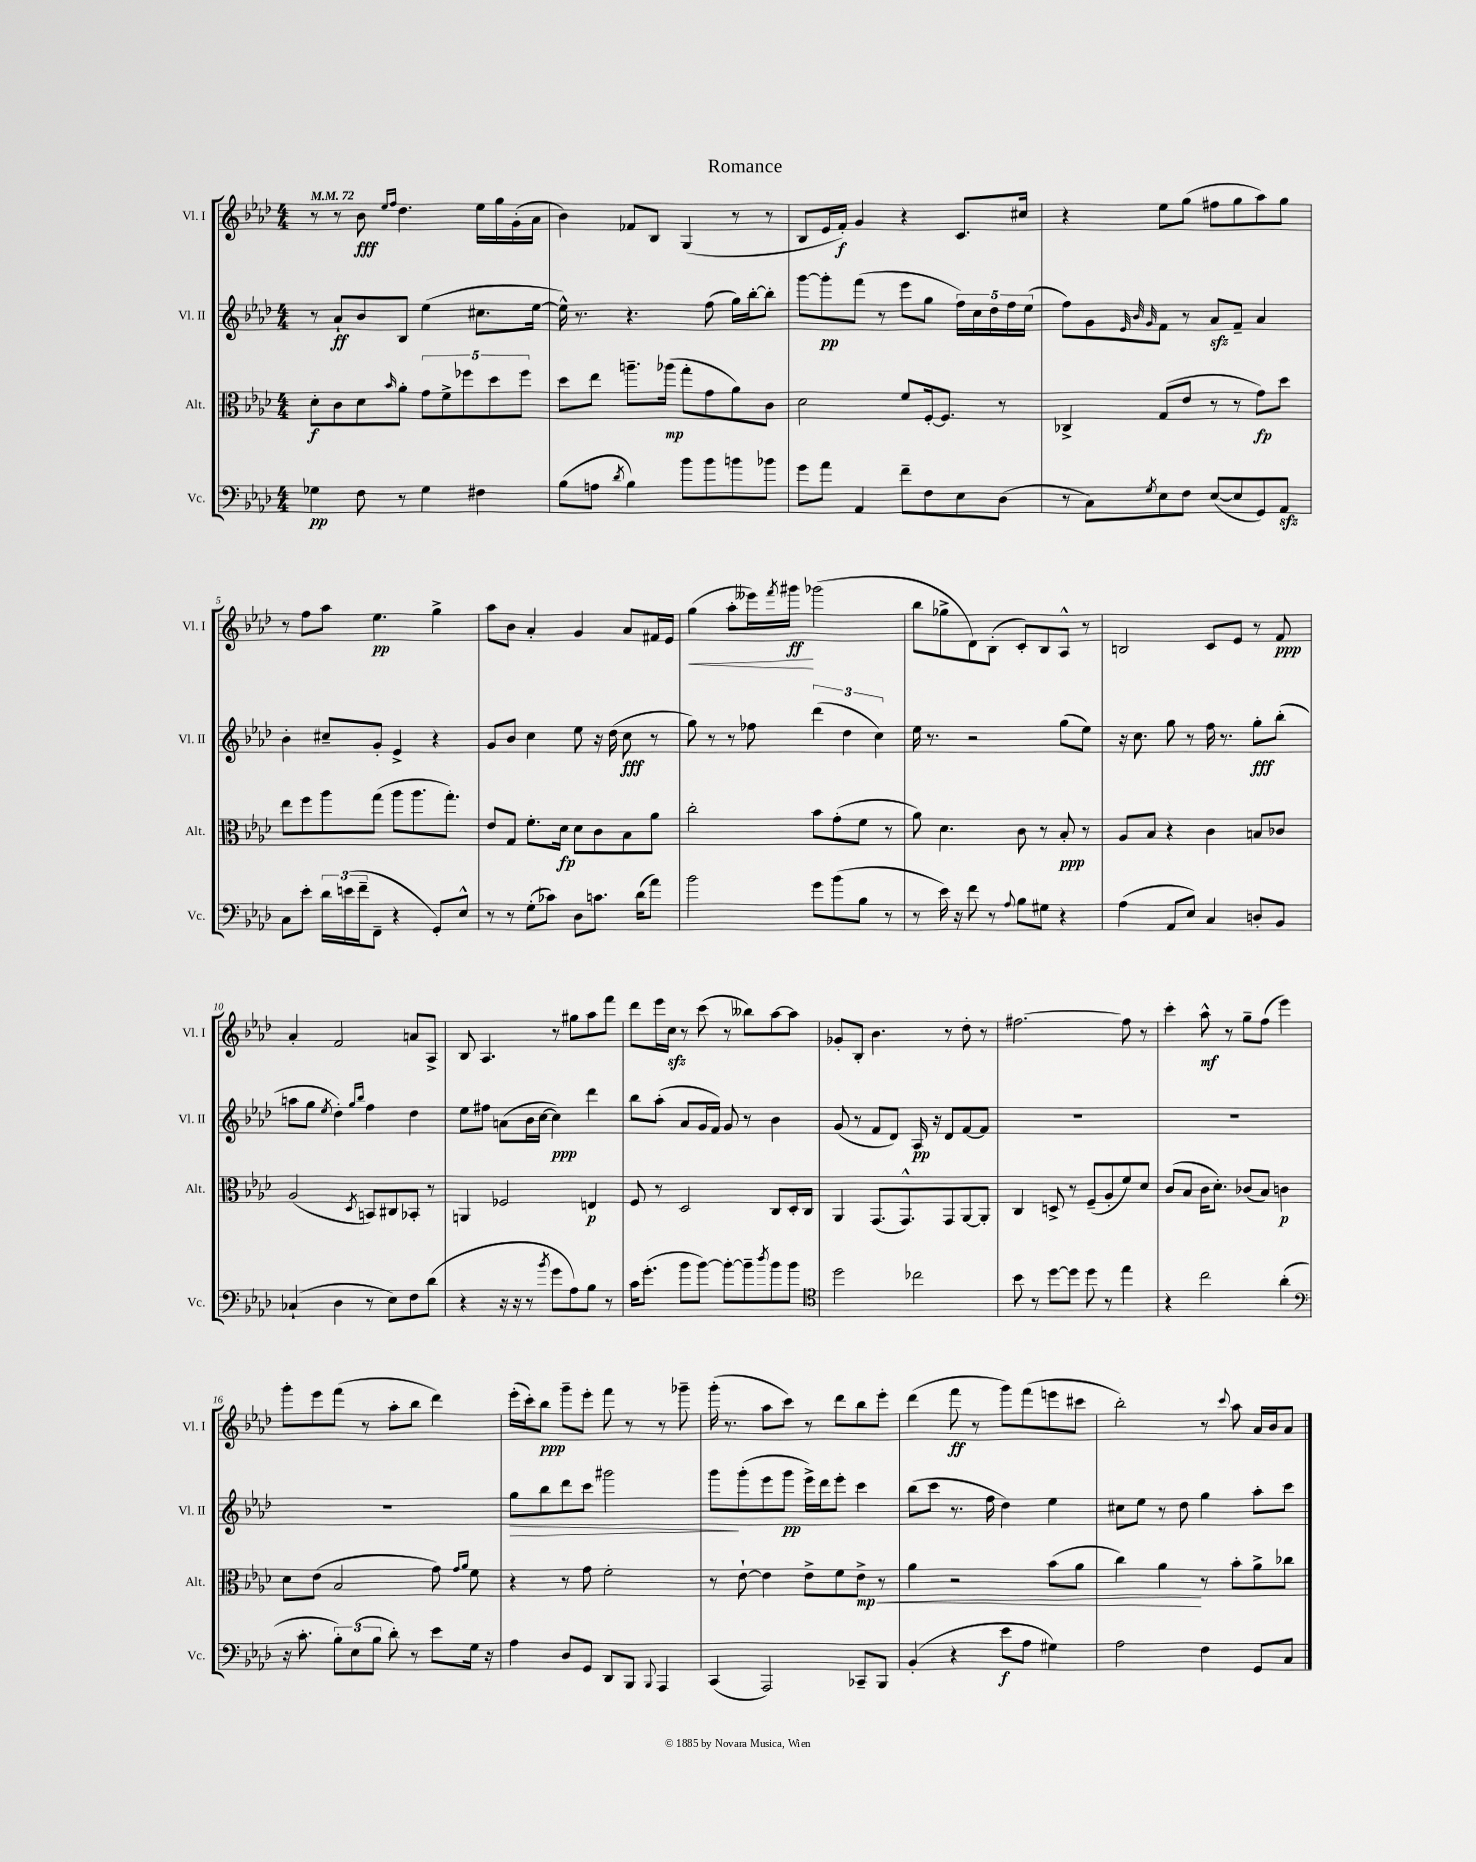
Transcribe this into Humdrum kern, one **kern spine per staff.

**kern	**kern	**kern	**kern
*staff4	*staff3	*staff2	*staff1
*clefF4	*clefC3	*clefG2	*clefG2
*k[b-e-a-d-]	*k[b-e-a-d-]	*k[b-e-a-d-]	*k[b-e-a-d-]
*M4/4	*M4/4	*M4/4	*M4/4
*MM72	*MM72	*MM72	*MM72
4G-\	8d-'\L	8r	8r
.	8c\	8a-`/L	8r
8F\	8d-\	8b-/	8b-\
.	.	.	16qqee-/LL
.	16qqb-/	.	16qqff/JJ
8r	8a-'\J	8B-/J	4.dd-\
4G-\	10g\L	(4ee-\	.
.	10f^\	.	.
.	10ff-\	.	.
4F#\	.	8.cc#\L	16ee-\LL
.	10dd-\	.	.
.	.	.	16gg\
.	.	.	(16g'\
.	10ff-\J	.	.
.	.	[16ee-\Jk	16a-\JJ
=	=	=	=
(8B-\L	8dd-\L	16ee-^^\])	4b-\)
.	.	8.r	.
8A\J	8ee-\J	.	.
8qd-/	.	.	.
4B-\)	8.aa~\L	4.r	8f-/L
.	.	.	8B-/J
.	(16aa-\Jk	.	.
8b-\L	8gg'\L	.	(4G/
8b-\	8g\	(8ff\	.
8b\	8a-\)	16gg\LL)	8r
.	.	[16bb-'\J	.
8b-\J	8c\J	8bb-'\]J	8r
=	=	=	=
8g\L	2d-\	[8ggg\L	8B-/L
8a-\J	.	8ggg'\]	16e-/L
.	.	.	16f'/JJ)
4AA-/	.	(8fff\J	4g/
.	.	8r	.
8f~\L	8f/L	8eee-\L	4r
8F\	[16F'/k	8gg\J	.
.	8.F/]J	.	.
8E-\	.	20ff\LL)	8.c/L
.	.	20cc\	.
.	.	20dd-\	.
(8D-\J	8r	.	.
.	.	20ff\	.
.	.	.	16cc#/Jk
.	.	(20ee-\JJ	.
=	=	=	=
8r	4C-^/	8ff\L)	4r
8C\L)	.	8g\	.
.	.	32qqe-/	.
.	.	32qqb-/	.
8qG/	.	32qqg/	.
8E-\	(8G/L	8f\J	8ee-\L
8F\J	8e-/J	8r	(8gg\J
([8E-/L	8r	8a-/L	8ff#\L
8E-/]	8r	8f~/J	8gg\
8GG/)	8g\L)	4a-/	8aa-\)
8AA-/J	8dd-\J	.	8gg\J
=	=	=	=
8C\L	8ee-\L	4b-'\	8r
8e-'\J	8ff\	.	8ff\L
24d-\LL	8aa-\	8cc#~/L	8aa-\J
(24e\	.	.	.
24f~\J	.	.	.
8FF~\J	(8gg\J	8g'/J	4.ee-\
4r	8aa-\L	4e-^/	.
.	8.aa-\	.	.
8GG'/L)	.	4r	4gg^\
.	8.gg'\J)	.	.
8E-^^/J	.	.	.
=	=	=	=
8r	8e-/L	8g/L	8aa-\L
8r	8G/J	8b-/J	8b-\J
(8G'\L	8.f'\L	4cc\	4a-'/
8c-\J)	.	.	.
.	16d-\Jk	.	.
8D-\L	8d-\L	8ee-\	4g/
8.c\J	8c\	16r	.
.	.	(16dd-\	.
.	8B-\	8cc\	8a-/L
(16d-\LK	.	.	.
8a-\J)	8a-\J	8r	16f#/L
.	.	.	16e-/JJ
=	=	=	=
2b-\	2cc'\	8gg\)	(4gg\
.	.	8r	.
.	.	8r	8aa-'\L
.	.	8ff-\	16eee--\L)
.	.	.	8qfff/
.	.	.	16ggg#\JJ
8g\L	8b-\L	(6ddd-\	(2ggg-\
(8b-\	(8g'\	.	.
.	.	6dd-\	.
8B-\J	8f\J	.	.
.	.	6cc\)	.
8r	8r	.	.
=	=	=	=
8r	8a-\)	16ee-\	8bb-\L
.	.	8.r	.
16e-\)	4.d-\	.	8gg-^\
16r	.	.	.
8f\	.	2r	8d-\)
8r	.	.	(8B-'\J
8qqA-/	.	.	.
8B-\L	8c\	.	8c'/L)
8G#\J	8r	.	8B-/
4r	8B-'/	(8gg\L	8A-^^/J
.	8r	8ee-\J)	8r
=	=	=	=
(4A-\	8A-/L	16r	2B/
.	.	8.cc\	.
.	8B-/J	.	.
8AA-/L	4r	8gg\	.
8E-/J)	.	8r	.
4C/	4c\	16ff\	8c/L
.	.	8.r	.
.	.	.	8e-/J
8D'/L	8B/L	8gg'\L	8r
8BB-/J	8c-/J	(8bb-'\J	8f/
=	=	=	=
(4C-`/	(2A-/	8aa\L	4a-'/
.	.	8gg\J	.
.	.	8qee-/	.
4D-\	.	4dd-'\)	2f/
.	.	16qqgg/LL	.
.	8qD-/	16qqbb-/JJ	.
8r	8BB/L)	4ff\	.
8E-\L)	8C#/	.	.
8F\	8BB-'/J	4dd-\	8a/L
(8d-\J	8r	.	8A-^/J
=	=	=	=
4r	4AA/	8ee-\L	8B-/
.	.	8ff#\J	4.A-/
16r	2F-/	(8a\L	.
16r	.	.	.
8r	.	16b-\L	.
.	.	[16cc\JJ	.
8qb-/	.	.	.
8g\L	.	4cc\])	8r
8A-\)	.	.	8gg#\L
8B-\J	4E/	4ddd-\	8aa-\
8r	.	.	8fff\J
=	=	=	=
16c\LK	8F/	8bb-\L	8ddd-\L
(8.g'\J	.	.	.
.	8r	(8aa-'\J	16eee-\L
.	.	.	16cc\JJ
8b-\L	2D-/	8a-/L	8r
[8b-\J)	.	16g/L	(8ccc\
.	.	16f/JJ)	.
8b-'\_L	.	8g/	8r
8b-~\]	.	8r	8bb--\L)
8qdd-/	.	.	.
8b-\	8C/L	4b-\	[8aa-\
8b-\J	16D-'/L	.	8aa-\]J
.	16C/JJ	.	.
=	=	=	=
*clefC4	*	*	*
2dd-\	4AA-/	(8g/	8g-'/L
.	.	8r	8B-'/J
.	(8.GG/L	8f/L	4.b-\
.	.	8d-/J)	.
.	8.GG^^/)	.	.
2cc-\	.	16A-/	.
.	.	16r	.
.	8GG/	8d-/L	8r
.	[8AA-/	[8f/	8dd-'\
.	8AA-'/]J	8f/]J	8r
=	=	=	=
8b-\	4C/	1r	[2.ff#\
8r	.	.	.
[8dd-\L	8D^/	.	.
8dd-\]J	8r	.	.
8dd-\	(8F~/L	.	.
8r	8A-'/	.	.
4ee-\	8f/)	.	8ff#\]
.	8d-/J	.	8r
=	=	=	=
4r	(8c/L	1r	4ccc'\
.	8B-/J	.	.
2cc\	16c\LK	.	8aa-^^\
.	8.d-'\J)	.	.
.	.	.	8r
.	(8c-/L	.	8gg~\L
.	8B-/J)	.	(8ff\J
(4a-'\	4c\	.	4eee-\)
=	=	=	=
*clefF4	*	*	*
16r	8d-\L	1r	8ggg'\L
8.c'\	.	.	.
.	(8e-\J	.	8eee-\
12B-'\L)	2B-/	.	(8fff\J
(12E-\	.	.	.
.	.	.	8r
12B-\J	.	.	.
8d-'\)	.	.	8aa-'\L
8r	.	.	8bb-\J
8e-\L	8g\)	.	4ddd-\)
.	16qqg/LL	.	.
.	16qqa-/JJ	.	.
16G\Jk	8f\	.	.
16r	.	.	.
=	=	=	=
4A-\	4r	8gg\L	(16eee-'\LL
.	.	.	16ccc'\J)
.	.	8bb-\	8bb-\J
8D-/L	8r	8ddd-\	8ggg~\L
8GG/J	8g\	8ccc\J	8eee-'\J
8DD-/L	2f'\	2ggg#\	8fff\
8BBB-/J	.	.	8r
8qqBBB-/	.	.	.
4AAA-/	.	.	8r
.	.	.	8ggg-~\
=	=	=	=
(4CC/	8r	8ggg\L	(16ggg'\
.	.	.	8.r
.	[8e-`\	(8ggg'\	.
2AAA-/)	4e-\]	8eee-\	8aa-\L
.	.	8ggg\J	8ccc\J)
.	8e-^\L	16eee-^\LL)	8r
.	.	16ddd-\J	.
.	8f\	8eee-'\J	8ddd-\L
8CC-~/L	8e-^\J	4ccc\	8bb-\
8BBB-/J	8r	.	8eee-'\J
=	=	=	=
(4BB-'/	4a-\	(8bb-\L	(4ddd-\
.	.	8ccc\J	.
4r	2r	8.r	8fff\
.	.	.	8r
.	.	16ff\	.
8e-\L	.	4dd-\)	8ggg\L)
8A-\J	.	.	(8fff\
4G#\)	(8b-\L	4ee-\	8eee\
.	8a-\J	.	8ccc#\J
=	=	=	=
2A-\	4cc\)	8cc#\L	2bb-'\)
.	.	8ee-\J	.
.	4a-\	8r	.
.	.	8dd-\	.
4F\	8r	4gg\	8r
.	.	.	8qqccc/
.	8b-'\L	.	8aa-\
8GG/L	8a-^\	8aa-'\L	16a-/LL
.	.	.	16b-/J
8C/J	8cc-\J	8ccc\J	8a-/J
==	==	==	==
*-	*-	*-	*-
